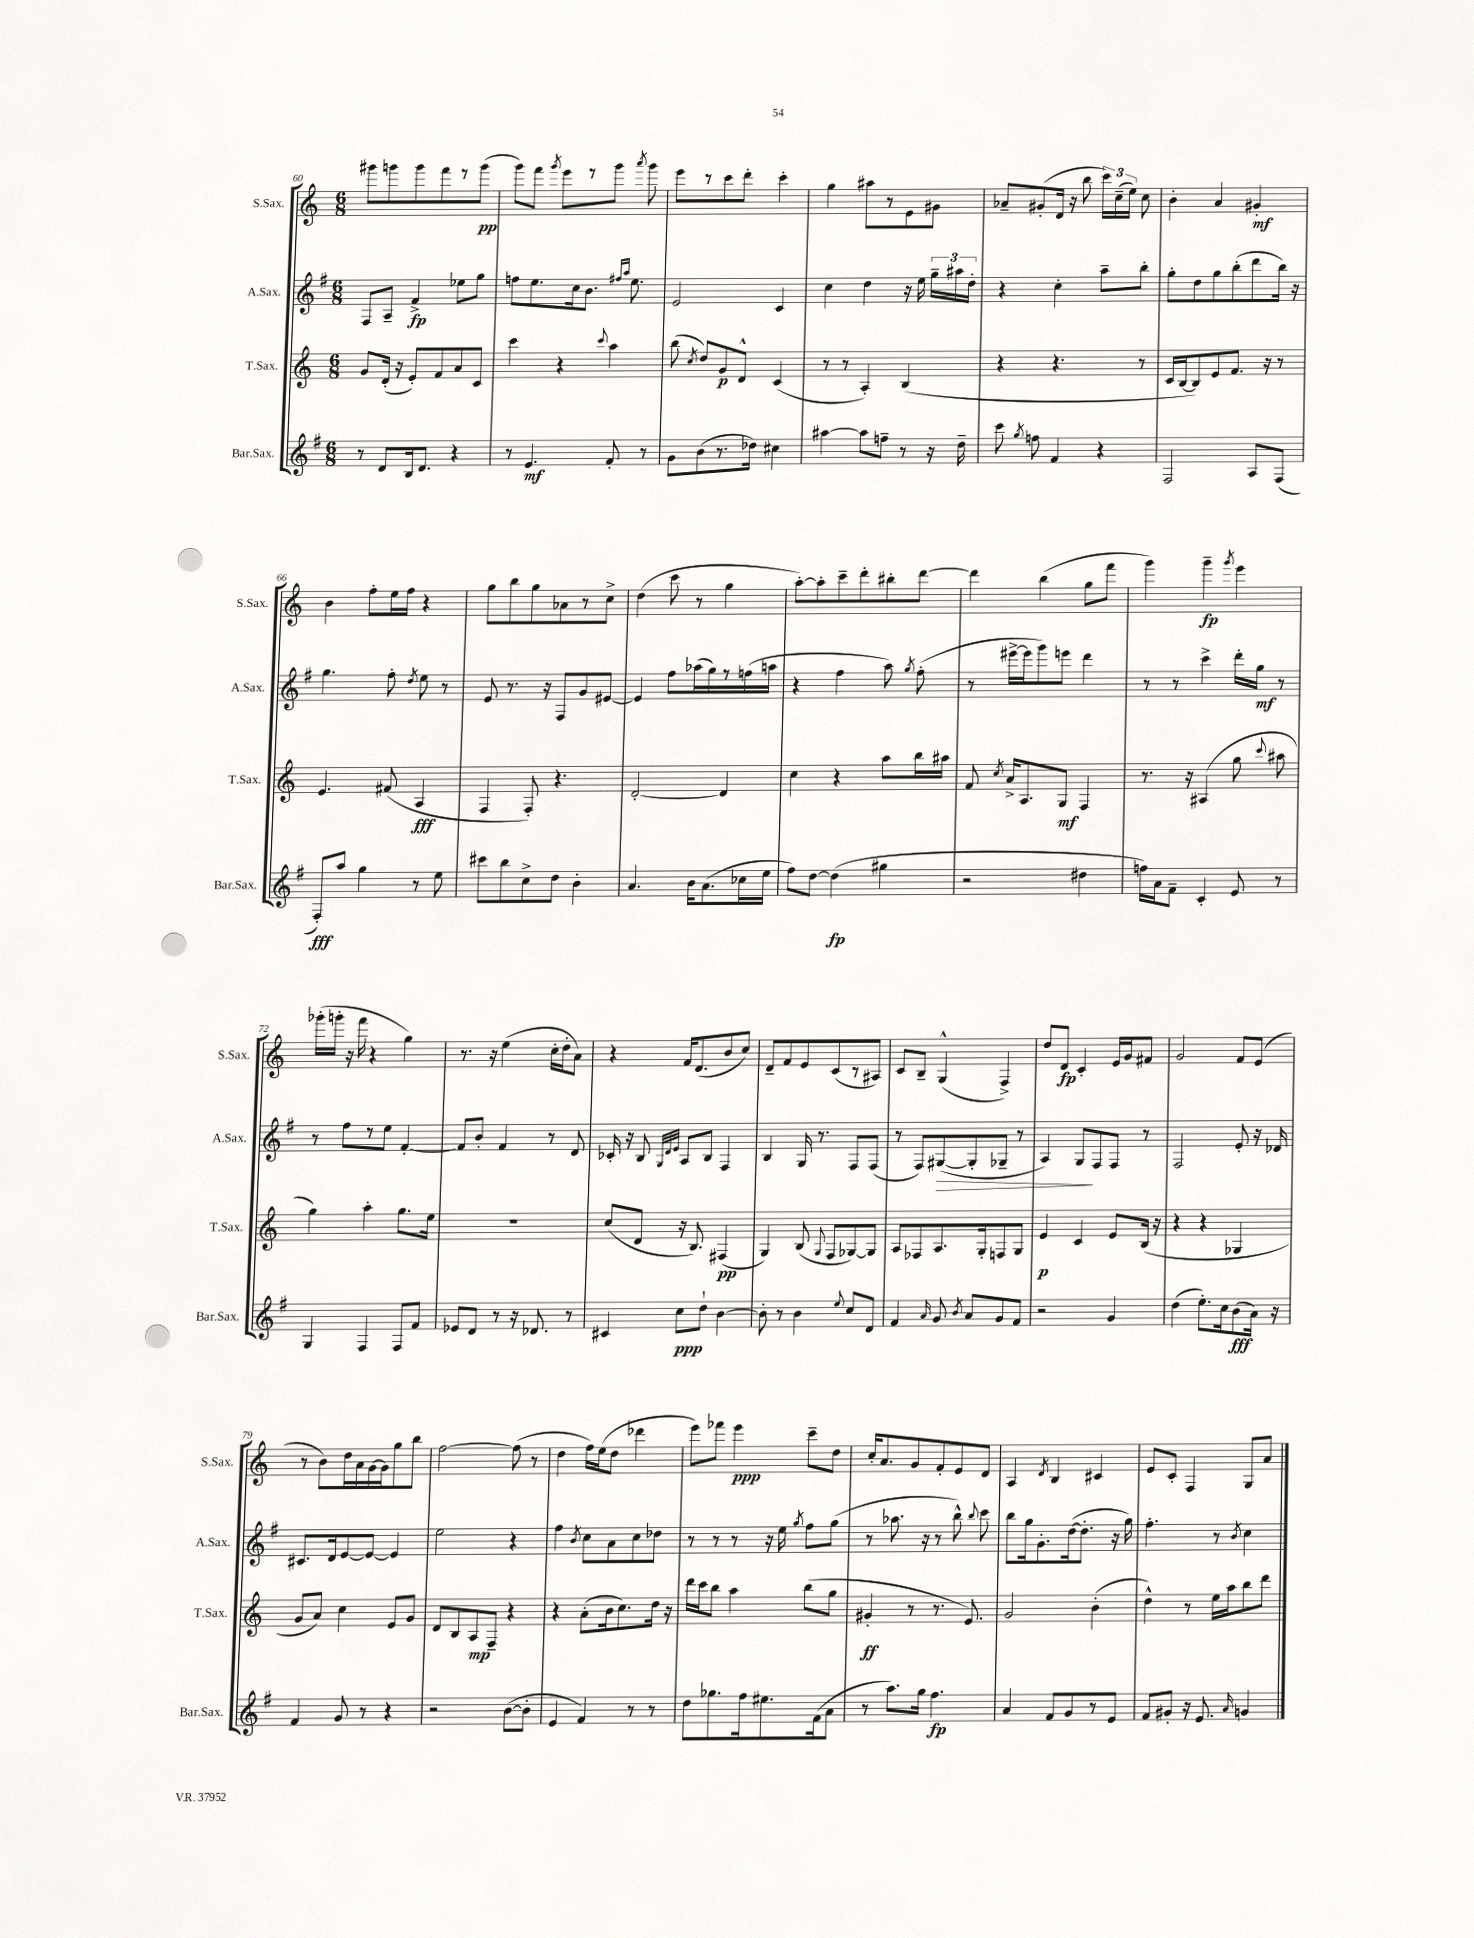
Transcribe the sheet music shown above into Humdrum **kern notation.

**kern	**dynam	**kern	**dynam	**kern	**dynam	**kern	**dynam
*part4	*part4	*part3	*part3	*part2	*part2	*part1	*part1
*staff4	*staff4	*staff3	*staff3	*staff2	*staff2	*staff1	*staff1
*I"Bar.Sax.	*	*I"T.Sax.	*	*I"A.Sax.	*	*I"S.Sax.	*
*I'Bar.Sax.	*	*I'T.Sax.	*	*I'A.Sax.	*	*I'S.Sax.	*
*clefG2	*	*clefG2	*	*clefG2	*	*clefG2	*
*k[f#]	*	*k[]	*	*k[f#]	*	*k[]	*
*M6/8	*	*M6/8	*	*M6/8	*	*M6/8	*
=60	=60	=60	=60	=60	=60	=60	=60
8r	.	8g/L	.	8F#/L	.	8ggg#X\L	.
8d/L	.	(16d'/Jk	.	8A~/J	.	8gggn\	.
.	.	16r	.	.	.	.	.
16B/k	.	8e'/L)	.	4f#^/	fp	8ggg\	.
8.d/J	.	.	.	.	.	.	.
.	.	8f/	.	.	.	8fff\	.
4r	.	8a/	.	8ee-X\L	.	8r	.
.	.	8c/J	.	8gg\J	.	(8ggg\J	pp
=61	=61	=61	=61	=61	=61	=61	=61
8r	.	4ccc\	.	8ffn\L	.	8ggg\L)	.
4.e/	mf	.	.	8.ee\	.	8fff\J	.
.	.	.	.	.	.	8qggg/	.
.	.	4r	.	.	.	8eee\L	.
.	.	.	.	16cc\k	.	.	.
.	.	.	.	8.b\J	.	8r	.
.	.	8qqccc/	.	.	.	.	.
8f#'/	.	4aa\	.	.	.	8ggg\J	.
.	.	.	.	16qqff#X/LL	.	.	.
.	.	.	.	16qqaa/JJ	.	.	.
.	.	.	.	8.ee\	.	.	.
.	.	.	.	.	.	8qaaa/	.
8r	.	.	.	.	.	8ggg\	.
=62	=62	=62	=62	=62	=62	=62	=62
8g\L	.	(8bb\	.	2e/	.	8eee\L	.
.	.	8qcc/	.	.	.	.	.
(8b\	.	8dd/L)	.	.	.	8r	.
8.r	.	8g/	p	.	.	8ccc\	.
.	.	8d^^/J	.	.	.	8ddd'\J	.
16dd-X\Jk)	.	.	.	.	.	.	.
4cc#X\	.	(4c/	.	4c/	.	4ccc'\	.
=63	=63	=63	=63	=63	=63	=63	=63
[4aa#X\	.	8r	.	4cc\	.	4gg\	.
.	.	8r	.	.	.	.	.
8aa#\L]	.	4A'/)	.	4dd\	.	8aa#X\L	.
8ffn~\J	.	.	.	.	.	8r	.
8r	.	(4B/	.	16r	.	8e\	.
.	.	.	.	16ee\	.	.	.
16r	.	.	.	24gg~\LL	.	8g#X\J	.
.	.	.	.	24aa#X\	.	.	.
16dd~\	.	.	.	.	.	.	.
.	.	.	.	24dd'\JJ	.	.	.
=64	=64	=64	=64	=64	=64	=64	=64
8ccc\	.	4r	.	4r	.	8a-X~/L	.
8qgg/	.	.	.	.	.	.	.
8ffn\	.	.	.	.	.	(8g#X'/	.
4f#/	.	4.r	.	4cc'\	.	16d/Jk	.
.	.	.	.	.	.	16r	.
.	.	.	.	.	.	8bb\	.
4r	.	.	.	8aa~\L	.	24ccc\LL)	.
.	.	.	.	.	.	(24cc~\	.
.	.	.	.	.	.	24ee\JJ)	.
.	.	8r	.	8bb'\J	.	8cc\	.
=65	=65	=65	=65	=65	=65	=65	=65
2F#/	.	16c/LL	.	8gg'\L	.	4b'\	.
.	.	[16B/J	.	.	.	.	.
.	.	8B/])	.	8dd\	.	.	.
.	.	8e/	.	8gg\	.	4a/	.
.	.	8.f/J	.	(8bb'\	.	.	.
8A/L	.	.	.	8ddd\	.	4g#X'/	mf
.	.	16r	.	.	.	.	.
(8F#/J	.	8r	.	16bb\Jk)	.	.	.
.	.	.	.	16r	.	.	.
!!LO:LB:g=z
=66	=66	=66	=66	=66	=66	=66	=66
8F#'/L)	fff	4.e/	.	4.gg\	.	4b\	.
8aa/J	.	.	.	.	.	.	.
4gg\	.	.	.	.	.	8ff'\L	.
.	.	(8f#X/	.	8ff#'\	.	16ee\L	.
.	.	.	.	.	.	16ff\JJ	.
.	.	.	.	8qdd/	.	.	.
8r	.	4A/	fff	8ee\	.	4r	.
8ee\	.	.	.	8r	.	.	.
=67	=67	=67	=67	=67	=67	=67	=67
8ccc#X\L	.	4F/	.	8e/	.	8gg\L	.
8bb\	.	.	.	8.r	.	8bb\	.
8cc^\	.	8F'/)	.	.	.	8gg\	.
.	.	.	.	16r	.	.	.
8dd\J	.	4.r	.	8F#/L	.	8a-X\	.
4b'\	.	.	.	8g/	.	8r	.
.	.	.	.	[8e#X/J	.	8cc^\J	.
=68	=68	=68	=68	=68	=68	=68	=68
4.a/	.	[2d'/	.	4e#/]	.	(4dd\	.
.	.	.	.	8ff#\L	.	8ccc\	.
16b\KL	.	.	.	(16aa-X\L	.	8r	.
(8.a\	.	.	.	16gg\)	.	.	.
.	.	4d/]	.	8r	.	4gg\	.
16cc-X\L	.	.	.	(16ffn\	.	.	.
16ee\JJ	.	.	.	16aan\JJ	.	.	.
=69	=69	=69	=69	=69	=69	=69	=69
8ff#\L)	.	4cc\	.	4r	.	[8aa'\L)	.
[8dd\J	.	.	.	.	.	8aa'\]	.
(4dd\]	fp	4r	.	4ff#\	.	8ccc~\	.
.	.	.	.	.	.	8ddd'\	.
4gg#X\	.	8aa\L	.	8aa\)	.	8bb#X'\	.
.	.	.	.	8qgg/	.	.	.
.	.	16bb\L	.	(8ff#'\	.	[8ddd\J	.
.	.	16aa#X\JJ	.	.	.	.	.
=70	=70	=70	=70	=70	=70	=70	=70
2r	.	8f/	.	8r	.	4ddd\]	.
.	.	8qcc/	.	.	.	.	.
.	.	16a^/KL	.	[16eee#X^\LL	.	.	.
.	.	8.A/	.	16eee#\J]	.	.	.
.	.	.	.	8ggg\)	.	(4bb\	.
.	.	8G/J	mf	8eeen\J	.	.	.
4dd#X\	.	4F/	.	4ddd\	.	8gg\L	.
.	.	.	.	.	.	8fff\J	.
=71	=71	=71	=71	=71	=71	=71	=71
16ffn\LL)	.	8.r	.	8r	.	4ggg\)	.
16a\J	.	.	.	.	.	.	.
8f#~\J	.	.	.	8r	.	.	.
.	.	16r	.	.	.	.	.
4c'/	.	(4A#X/	.	4ccc^\	.	4ggg~\	fp
.	.	.	.	.	.	8qggg/	.
8e/	.	8gg\	.	16ddd'\LL	.	4eee\	.
.	.	.	.	16gg\JJ	mf	.	.
.	.	8qqccc/	.	.	.	.	.
8r	.	8aa#X\	.	8r	.	.	.
!!LO:LB:g=z
=72	=72	=72	=72	=72	=72	=72	=72
4G/	.	4gg\)	.	8r	.	(16ggg-X'\LL	.
.	.	.	.	.	.	16gggn'\JJ	.
.	.	.	.	8ff#\L	.	16r	.
.	.	.	.	.	.	16fff\	.
4F#/	.	4aa'\	.	8r	.	4r	.
.	.	.	.	8ee\J	.	.	.
8F#/L	.	8.gg\L	.	[4f#'/	.	4gg\)	.
8f#/J	.	.	.	.	.	.	.
.	.	16ee\Jk	.	.	.	.	.
=73	=73	=73	=73	=73	=73	=73	=73
8e-X/L	.	2.r	.	8f#/L]	.	8.r	.
8d/J	.	.	.	8b'/J	.	.	.
.	.	.	.	.	.	16r	.
8r	.	.	.	4f#/	.	(4ee\	.
16r	.	.	.	.	.	.	.
8.d-X/	.	.	.	.	.	.	.
.	.	.	.	8r	.	16cc'\LL	.
.	.	.	.	.	.	16dd'\J	.
8r	.	.	.	8d/	.	8a\J)	.
=74	=74	=74	=74	=74	=74	=74	=74
4c#X/	.	(8cc/L	.	16c-X'/	.	4r	.
.	.	.	.	16r	.	.	.
.	.	8d/J	.	8B/	.	.	.
.	.	.	.	32qqG/LLL	.	.	.
.	.	.	.	32qqd/	.	.	.
.	.	.	.	32qqe/JJJ	.	.	.
8cc\L	ppp	16r	.	8A/L	.	16f/KL	.
.	.	8.B/)	.	.	.	(8.d/	.
8dd`\J	.	.	.	8B/J	.	.	.
[4b\	.	(4F#X/	pp	4F#/	.	8b/	.
.	.	.	.	.	.	8cc/J)	.
=75	=75	=75	=75	=75	=75	=75	=75
8b'\]	.	4G/)	.	4B/	.	8d~/L	.
8r	.	.	.	.	.	8f/	.
4b\	.	(8B/	.	16G/	.	8e/	.
.	.	.	.	8.r	.	.	.
.	.	8qqG/	.	.	.	.	.
.	.	8F/L	.	.	.	(8c/	.
8qqee/	.	.	.	.	.	.	.
8cc/L	.	[8G-X/)	.	8F#/L	.	8r	.
8d/J	.	8G-/J]	.	(8F#/J	.	8A#X/J)	.
=76	=76	=76	=76	=76	=76	=76	=76
4f#/	.	8A/L	.	8r	.	8c/L	.
.	.	8F-X/	.	8F#/L)	.	8B~/J	.
16qqa/	.	.	.	.	.	.	.
!	!	!	!	!	!LO:HP:b	!	!
8g/	.	8.A/	.	([8G#X/	>	(4G^^/	.
8qb/	.	.	.	.	.	.	.
8a/L	.	.	.	8G#'/]	.	.	.
.	.	16G'/k	.	.	.	.	.
8g/	.	8Fn/	.	8G-X~/J	.	4F^/)	.
8f#/J	.	8G/J	.	8r	.	.	.
=77	=77	=77	=77	=77	=77	=77	=77
2r	.	4e/	p	4A/)	.	8dd/L	.
.	.	.	.	.	.	8d/J	fp
.	.	4c/	.	8G/L	.	4c'/	.
.	.	.	.	8F#/	]	.	.
4g/	.	8e/L	.	8F#/J	.	16e/LL	.
.	.	.	.	.	.	16g/J	.
.	.	(16B/Jk	.	8r	.	8f#X/J	.
.	.	16r	.	.	.	.	.
=78	=78	=78	=78	=78	=78	=78	=78
(4dd\	.	4r	.	2F#/	.	2g/	.
8.ee'\L)	.	4r	.	.	.	.	.
16cc\k	.	.	.	.	.	.	.
(8b\	fff	4G-X/	.	8e'/	.	8f/L	.
16a\Jk)	.	.	.	16r	.	(8e/J	.
16r	.	.	.	16d-X/	.	.	.
!!LO:LB:g=z
=79	=79	=79	=79	=79	=79	=79	=79
4f#/	.	8g/L	.	8.c#X/L	.	8r	.
.	.	8a/J)	.	.	.	8b\L)	.
.	.	.	.	16d/k	.	.	.
8g/	.	4cc\	.	[8e/	.	16dd\L	.
.	.	.	.	.	.	16a\	.
8r	.	.	.	8e/J_	.	[16g\	.
.	.	.	.	.	.	16g\J]	.
4r	.	8e/L	.	4e/]	.	8gg\	.
.	.	8g/J	.	.	.	8bb\J	.
=80	=80	=80	=80	=80	=80	=80	=80
2r	.	8d/L	.	2ee\	.	[2ff\	.
.	.	8B/	.	.	.	.	.
.	.	8A/	mp	.	.	.	.
.	.	8F~/J	.	.	.	.	.
([8b\L	.	4r	.	4r	.	(8ff\]	.
8b'\J]	.	.	.	.	.	8r	.
=81	=81	=81	=81	=81	=81	=81	=81
4e/	.	4r	.	4ff#\	.	4dd\	.
.	.	.	.	8qb/	.	.	.
4f#/)	.	(8a'\L	.	8cc\L	.	16ff\LL)	.
.	.	.	.	.	.	(16ee\J	.
.	.	16b\k	.	8a\	.	8dd\J	.
.	.	8.cc\)	.	.	.	.	.
8r	.	.	.	8cc\	.	4ddd-X\	.
8r	.	16dd\Jk	.	8dd-X\J	.	.	.
.	.	16r	.	.	.	.	.
=82	=82	=82	=82	=82	=82	=82	=82
8dd\L	.	16ddd\LL	.	8r	.	8eee\L)	.
.	.	16ccc\J	.	.	.	.	.
8.gg-X\	.	8bb\J	.	8r	.	8fff-X\J	.
.	.	4aa\	.	8r	.	4eee\	ppp
16ff#\k	.	.	.	.	.	.	.
8.ee#X\	.	.	.	16r	.	.	.
.	.	.	.	16ee\	.	.	.
.	.	.	.	8qgg/	.	.	.
.	.	(8bb\L	.	8ff#\L	.	8ccc~\L	.
(16f#\k	.	.	.	.	.	.	.
8a\J	.	8gg\J	.	(8gg\J	.	8dd\J	.
=83	=83	=83	=83	=83	=83	=83	=83
8r	.	4g#X'/	ff	8r	.	16cc'/KL	.
.	.	.	.	.	.	8.a/	.
8.aa\L)	.	.	.	8.aa-X\	.	.	.
.	.	8r	.	.	.	8g/	.
16gg\Jk	.	.	.	16r	.	.	.
4.ff#\	fp	8.r	.	8r	.	8f'/	.
.	.	.	.	8bb^^\)	.	8e/	.
.	.	8.e/)	.	.	.	.	.
.	.	.	.	8qqbb/	.	.	.
.	.	.	.	8ccc\	.	8d/J	.
=84	=84	=84	=84	=84	=84	=84	=84
4a/	.	2g/	.	8bb\L	.	4A/	.
.	.	.	.	16gg\k	.	.	.
.	.	.	.	8.g'\	.	.	.
.	.	.	.	.	.	8qd/	.
8f#/L	.	.	.	.	.	4B/	.
8g/	.	.	.	([16dd\k	.	.	.
.	.	.	.	8.dd'\J]	.	.	.
8r	.	(4b'\	.	.	.	4c#X/	.
8e/J	.	.	.	16r	.	.	.
.	.	.	.	16gg\)	.	.	.
=85	=85	=85	=85	=85	=85	=85	=85
8f#/L	.	4dd^^\)	.	4.ff#'\	.	8e/L	.
8g#X'/J	.	.	.	.	.	8c'/J	.
16r	.	8r	.	.	.	4F/	.
8.e/	.	.	.	.	.	.	.
.	.	16ee\LL	.	8r	.	.	.
.	.	16aa\J	.	.	.	.	.
16qqa/	.	.	.	8qb/	.	.	.
4gn/	.	8bb\	.	4cc\	.	8G/L	.
.	.	8ddd\J	.	.	.	8a/J	.
==	==	==	==	==	==	==	==
*-	*-	*-	*-	*-	*-	*-	*-
